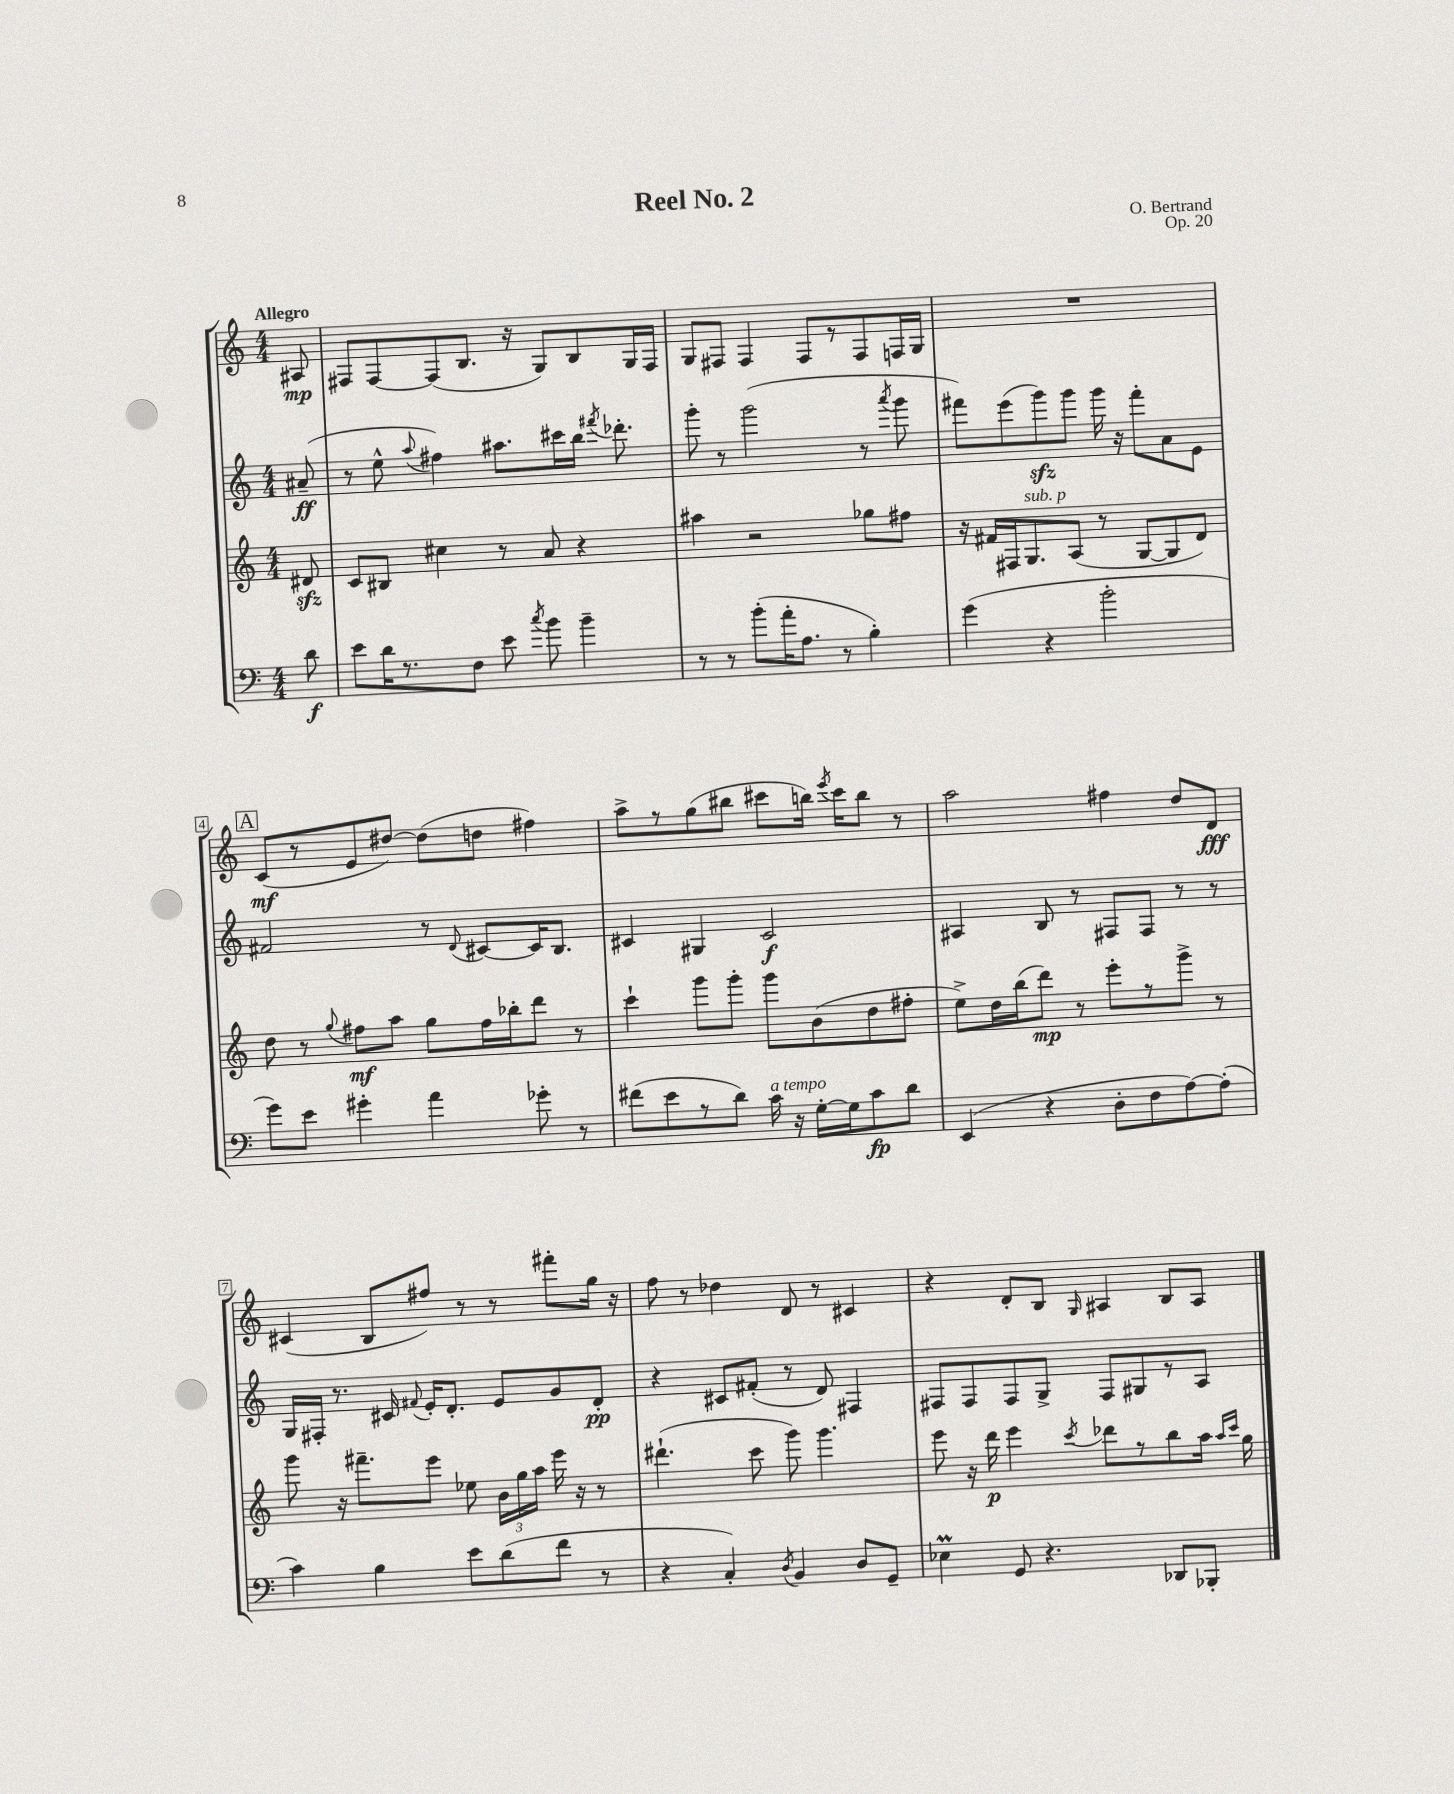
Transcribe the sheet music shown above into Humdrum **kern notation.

**kern	**dynam	**kern	**dynam	**kern	**dynam	**kern	**dynam
*part4	*part4	*part3	*part3	*part2	*part2	*part1	*part1
*staff4	*staff4	*staff3	*staff3	*staff2	*staff2	*staff1	*staff1
*clefF4	*	*clefG2	*	*clefG2	*	*clefG2	*
*k[]	*	*k[]	*	*k[]	*	*k[]	*
*M4/4	*	*M4/4	*	*M4/4	*	*M4/4	*
=	=	=	=	=	=	=	=
!	!	!	!	!	!	!LO:TX:a:B:t=Allegro	!
8d\	f	8d#Xzz/	.	(8a#X~/	ff	8A#X/	mp
=1	=1	=1	=1	=1	=1	=1	=1
8e\L	.	8c/L	.	8r	.	8F#X/L	.
16d\K	.	8B#X/J	.	8ee^^\	.	[8F#/	.
8.r	.	.	.	.	.	.	.
.	.	.	.	8qqaa/	.	.	.
.	.	4cc#X\	.	4ff#X\)	.	(8F#/]	.
8F\J	.	.	.	.	.	8.B/J	.
8e\	.	8r	.	8.aa#X\L	.	.	.
.	.	.	.	.	.	16r	.
8qcc/	.	.	.	.	.	.	.
8b\	.	8a/	.	.	.	8G/L)	.
.	.	.	.	16ccc#X\L	.	.	.
4b~\	.	4r	.	16bb\JJ	.	8B/	.
.	.	.	.	8qfff#X/	.	.	.
.	.	.	.	8.ddd-X'\	.	.	.
.	.	.	.	.	.	16G/L	.
.	.	.	.	.	.	16F#/JJ	.
=2	=2	=2	=2	=2	=2	=2	=2
8r	.	4aa#X\	.	8ggg'\	.	8G/L	.
8r	.	.	.	8r	.	8F#X/J	.
(8b'\L	.	2r	.	(2ggg\	.	4F#/	.
16a'\K	.	.	.	.	.	.	.
8.A\J	.	.	.	.	.	.	.
.	.	.	.	.	.	8F#/L	.
8r	.	.	.	.	.	8r	.
4B'\)	.	8gg-X\L	.	8r	.	8F#/	.
.	.	.	.	8qaaa/	.	.	.
.	.	8ff#X\J	.	8ggg\	.	16Fn/L	.
.	.	.	.	.	.	16G/JJ	.
=3	=3	=3	=3	=3	=3	=3	=3
(4g\	.	16r	.	8fff#X\L)	.	1r	.
.	.	16f#X/LL	.	.	.	.	.
.	.	16F#X/J	.	(8eee\	.	.	.
!	!	!LO:TX:a:i:t=sub. p	!	!	!	!	!
.	.	8.G/	.	.	.	.	.
4r	.	.	.	8gggzz\)	.	.	.
.	.	(8A/J	.	8ggg\J	.	.	.
2b'\	.	8r	.	16ggg\	.	.	.
.	.	.	.	16r	.	.	.
.	.	[8G/L	.	8fff#'\L	.	.	.
.	.	8G/]	.	8a\	.	.	.
.	.	8d/J)	.	8e\J	.	.	.
!!LO:LB:g=z
!!LO:REH:place=s1:t=A
=4	=4	=4	=4	=4	=4	=4	=4
8g\L)	.	8dd\	.	2f#X/	.	(8c/L	mf
8e\J	.	8r	.	.	.	8r	.
.	.	8qqgg/	.	.	.	.	.
4g#X'\	.	8ff#X\L	mf	.	.	8e/	.
.	.	8aa\J	.	.	.	[8dd#X/J)	.
4a\	.	8gg\L	.	8r	.	(8dd#\L]	.
.	.	.	.	8qqd/	.	.	.
.	.	16ff#\L	.	[8c#X/L	.	8ddn\J	.
.	.	16bb-X'\J	.	.	.	.	.
8g-X'\	.	8ddd\J	.	16c#/K]	.	4ff#X\)	.
.	.	.	.	8.B/J	.	.	.
8r	.	8r	.	.	.	.	.
=5	=5	=5	=5	=5	=5	=5	=5
(8f#X\L	.	4ccc`\	.	4c#X/	.	8aa^\L	.
8e\	.	.	.	.	.	8r	.
8r	.	8ggg\L	.	4G#X/	.	(8gg\	.
8d\J)	.	8ggg'\J	.	.	.	8bb#X\J	.
!LO:TX:a:i:t=a tempo	!	!	!	!	!	!	!
16c\	.	8ggg\L	.	2c#/	f	8ccc#X\L	.
16r	.	.	.	.	.	.	.
[16G'\LL	.	(8b\	.	.	.	16bbn\Jk)	.
.	.	.	.	.	.	8qeee/	.
16G\J]	.	.	.	.	.	16ccc#\KL	.
8c\	fp	8dd\	.	.	.	8bb\J	.
8d\J	.	8ff#X'\J	.	.	.	8r	.
=6	=6	=6	=6	=6	=6	=6	=6
(4EE/	.	8ee^\L)	.	4A#X/	.	2aa\	.
.	.	16dd\L	.	.	.	.	.
.	.	(16bb\J	.	.	.	.	.
4r	.	8ddd\J)	mp	8B/	.	.	.
.	.	8r	.	8r	.	.	.
8D'\L	.	8eee'\L	.	8F#X/L	.	4ff#X\	.
8F\	.	8r	.	8F#/J	.	.	.
[8A\)	.	8ggg^\J	.	8r	.	8dd/L	.
(8A'\J]	.	8r	.	8r	.	8d/J	fff
!!LO:LB:g=z
=7	=7	=7	=7	=7	=7	=7	=7
4c\)	.	8ggg\	.	16G/LL	.	(4c#X/	.
.	.	.	.	16F#X'/JJ	.	.	.
.	.	16r	.	8.r	.	.	.
.	.	8.fff#X~\L	.	.	.	.	.
4B\	.	.	.	.	.	8B/L	.
.	.	.	.	16c#X/	.	.	.
.	.	.	.	8qqf#X/	.	.	.
.	.	8eee\J	.	16e'/KL	.	8ff#X/J)	.
.	.	.	.	8.d'/J	.	.	.
8e\L	.	8ee-X\	.	.	.	8r	.
(8d\	.	24b\LL	.	8e/L	.	8r	.
.	.	24gg\	.	.	.	.	.
.	.	24aa\JJ	.	.	.	.	.
8f\J	.	16eee\	.	8g/	.	8fff#X'\L	.
.	.	16r	.	.	.	.	.
8r	.	8r	.	8d'/J	pp	16gg\Jk	.
.	.	.	.	.	.	16r	.
=8	=8	=8	=8	=8	=8	=8	=8
4r	.	(4.ddd#X`\	.	4r	.	8ff\	.
.	.	.	.	.	.	8r	.
4C'/)	.	.	.	8c#X/L	.	4dd-X\	.
.	.	8ccc\	.	(8f#X'/J	.	.	.
8qD/	.	.	.	.	.	.	.
4BB/	.	8ggg\)	.	8r	.	8d/	.
.	.	4.ggg\	.	8d/)	.	8r	.
8D/L	.	.	.	4F#X/	.	4c#X/	.
8GG~/J	.	.	.	.	.	.	.
=9	=9	=9	=9	=9	=9	=9	=9
4E-XM\	.	8eee\	.	8F#X/L	.	4r	.
.	.	16r	.	8F#/	.	.	.
.	.	16ddd\	p	.	.	.	.
8GG/	.	4eee\	.	8F#/	.	8d'/L	.
4.r	.	.	.	8G^/J	.	8B/J	.
.	.	8qccc/	.	.	.	16qqG/	.
.	.	8ddd-X\L	.	8F#/L	.	4A#X/	.
.	.	8r	.	8G#X/	.	.	.
8DD-X/L	.	8bb\	.	8r	.	8B/L	.
8BBB-X'/J	.	16aa\Jk	.	8A/J	.	8A#/J	.
.	.	16qqaa/LL	.	.	.	.	.
.	.	16qqccc/JJ	.	.	.	.	.
.	.	16gg\	.	.	.	.	.
==	==	==	==	==	==	==	==
*-	*-	*-	*-	*-	*-	*-	*-
